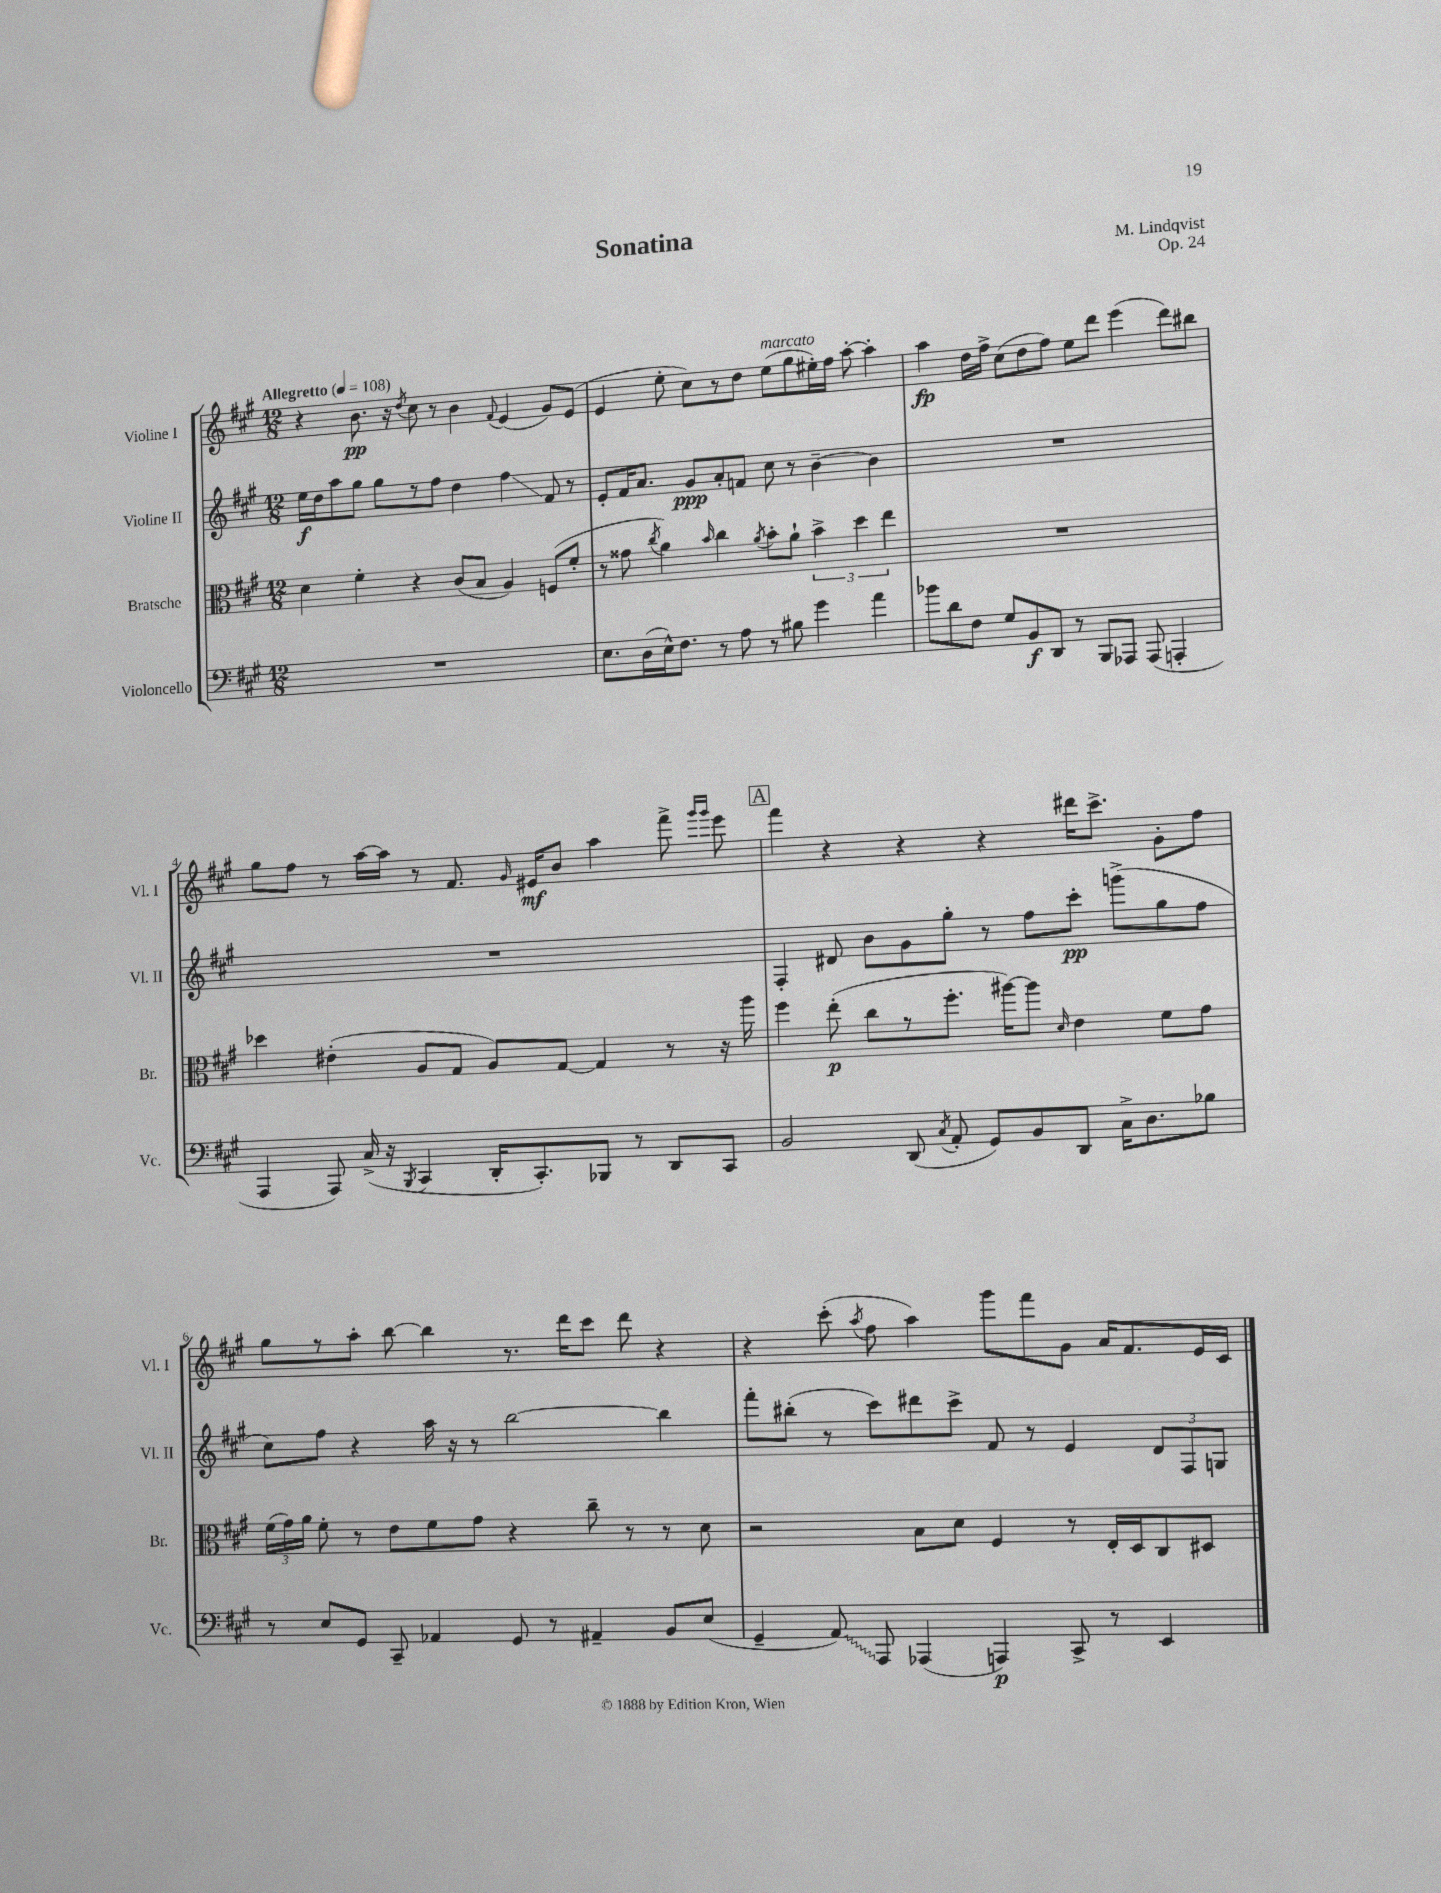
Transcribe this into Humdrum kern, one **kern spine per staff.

**kern	**kern	**kern	**kern
*staff4	*staff3	*staff2	*staff1
*clefF4	*clefC3	*clefG2	*clefG2
*k[f#c#g#]	*k[f#c#g#]	*k[f#c#g#]	*k[f#c#g#]
*M12/8	*M12/8	*M12/8	*M12/8
*MM108	*MM108	*MM108	*MM108
1.r	4d	16ee	4r
.	.	16dd	.
.	.	8aa	.
.	4f#'	8gg#	8.b
.	.	8gg#	.
.	.	.	16r
.	.	.	8qdd
.	4r	8r	8cc#
.	.	8ff#	8r
.	(8c#	4dd	4b
.	8B	.	.
.	.	.	8qqf#
.	4A)	4ff#	(4e
.	(8F	8f#	8g#)
.	8f#'	8r	(8e
=	=	=	=
8.E	8r	8e'	4e
.	8g##	16f#	.
(16D	.	8.a	.
.	8qcc#	.	.
16E^^)	4a)	.	8ee'
8.F#	.	.	.
.	.	8g#	8cc#)
.	16qqb	.	.
8r	4cc#	8a'	8r
8A	.	8f	8dd
.	8qa	.	.
8r	8b'	8cc#	(8ee
8B#	8a`	8r	8gg#
4g#	6b^	[4b~	16ee#')
.	.	.	16ff#
.	.	.	[8aa'
.	6dd	.	.
4a	.	4b]	4aa']
.	6ee	.	.
=	=	=	=
8b-	1.r	1.r	4aa
8d	.	.	.
8F#	.	.	16dd
.	.	.	16ff#^
8G#	.	.	(8cc#
8BB	.	.	8dd
8DD	.	.	8ff#)
8r	.	.	8ee
8BBB	.	.	8ddd
8AAA-	.	.	(4eee
(8AAA-	.	.	.
4AAA'	.	.	8ddd)
.	.	.	8bb#
=	=	=	=
4AAA	4dd-	1.r	8gg#
.	.	.	8ff#
8AAA)	(4e#'	.	8r
(16C#^	.	.	[16aa
16r	.	.	16aa]
8qBBB	.	.	.
4CC#	8A	.	8r
.	8G#	.	8.f#
16DD'	8A)	.	.
.	.	.	16qqg#
8.CC#')	.	.	16e#
.	[8G#	.	8b
8BBB-	4G#]	.	4aa
8r	.	.	.
8DD	8r	.	8fff#^
.	.	.	16qqggg#
.	.	.	16qqggg#
8CC#	16r	.	8eee
.	16aa	.	.
=	=	=	=
2BB	4ff#	4F#'	4fff#
.	(8ee'	8d#	4r
.	8cc#	8b	.
(8DD	8r	8g#	4r
8qC#	.	.	.
8AA'	8.ff#'	8gg#'	.
8GG#)	.	8r	4r
.	[16aa#)	.	.
8BB	8aa#]	8ff#	.
.	16qqd	.	.
8DD	4e	8ccc#'	16ddd#
.	.	.	8.ccc#^
16C#^	.	(8ggg^	.
8.D	.	.	.
.	8f#	8gg#	8g#'
8B-	8g#	8ff#	8ff#
=	=	=	=
8r	(24f#	8cc#)	8gg#
.	24g#)	.	.
.	24a	.	.
8E	8f#'	8ff#	8r
8GG#	8r	4r	8aa'
8CC#~	8e	.	[8bb
4AA-	8f#	16aa	4bb]
.	.	16r	.
.	8g#	8r	.
8GG#	4r	[2bb	8.r
8r	.	.	.
.	.	.	16ddd
4AA#~	8cc#~	.	8ccc#
.	8r	.	8ddd
8BB	8r	4bb]	4r
(8E	8d	.	.
=	=	=	=
4GG#~	2r	8fff#'	4r
.	.	(8bb#'	.
8AA)	.	8r	(8ccc#'
.	.	.	8qaa
8AAA	.	8ccc#)	8ff#
(4AAA-	8B	8ddd#	4aa)
.	8d	8ccc#^	.
4AAA)	4F#	8f#	8ggg#
.	.	8r	8fff#
8CC#^	8r	4e	8g#
8r	16E'	.	16a
.	16D	.	8.f#
4EE	8C#	12d	.
.	.	12F#	.
.	8D#	.	16e
.	.	12G	.
.	.	.	16c#
==	==	==	==
*-	*-	*-	*-
